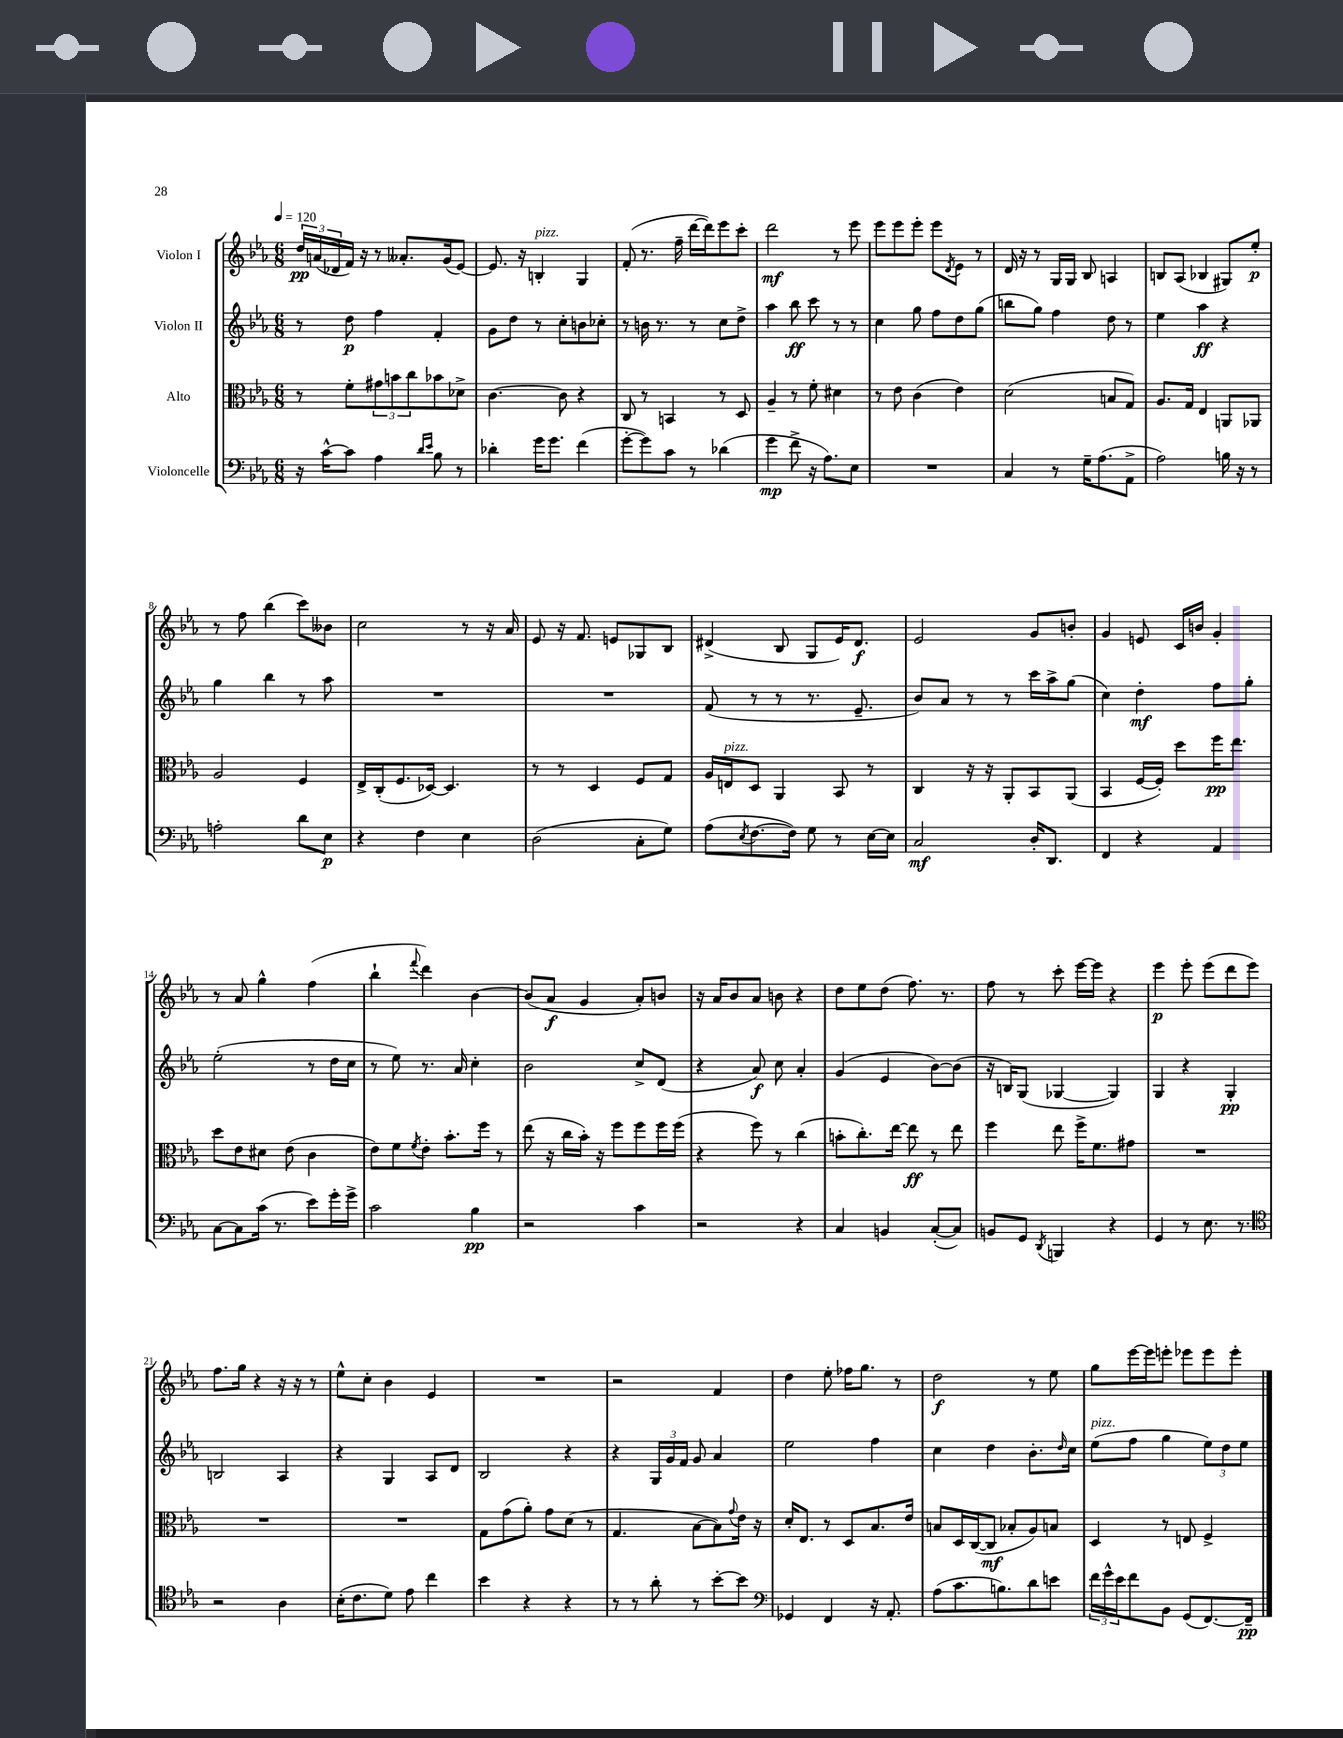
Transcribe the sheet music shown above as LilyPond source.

<<
\new StaffGroup <<
\new Staff = "s0" \with { instrumentName = "Violon I" } {
    \clef treble \key ees \major \numericTimeSignature \time 6/8 \tempo 4 = 120
    \tuplet 3/2 { d''16\pp a'16( des'16 } f'16) r16 r8 aeses'8.-. g'16( ees'8~) |
    ees'8. r16 b4-.^\markup { \italic "pizz." } g4 |
    f'8-.( r8. f''16-- d'''16~ d'''16) ees'''8 c'''8-. |
    d'''2\mf r8 ees'''8 |
    ees'''8 ees'''8 ees'''8-. ees'''8 \acciaccatura { d'8 } ees'8 r8 |
    d'16 r16 r8 g16 g16 bes8 a4 |
    b8 aes8( bes4 gis8) ees''8-.\p |
    r8 f''8 bes''4( c'''8) beses'8 |
    c''2 r8 r16 aes'16 |
    ees'8 r16 f'8. e'8 ges8 bes8 |
    dis'4->( bes8 g8 ees'16) dis'8.\f |
    ees'2 g'8 b'8-. |
    g'4 e'8 c'16 b'16 g'4-. |
    r8 aes'8 g''4-^ f''4( |
    bes''4-! \appoggiatura { f'''8 } d'''4) bes'4~ |
    bes'8( aes'8\f g'4 aes'8-.) b'8 |
    r16 aes'16 bes'8 aes'8 b'8 r4 |
    d''8 ees''8 d''8( f''8.) r8. |
    f''8 r8 c'''8-. ees'''16~ ees'''16 r4 |
    ees'''4\p ees'''8-. ees'''8( d'''8 ees'''8) |
    f''8. g''16 r4 r16 r16 r8 |
    ees''8-^ c''8-. bes'4 ees'4 |
    R2. |
    r2 f'4 |
    d''4 ees''8-. fes''16 g''8. r8 |
    d''2\f r8 ees''8 |
    g''8 ees'''16~ ees'''16 e'''8-. ees'''8 ees'''8 ees'''8-. \bar "|." |
}
\new Staff = "s1" \with { instrumentName = "Violon II" } {
    \clef treble \key ees \major \numericTimeSignature \time 6/8
    r8 d''8\p f''4 f'4-. |
    g'8 d''8 r8 c''8-. b'8 ces''8-. |
    r8 b'16 r8. r8 c''8 d''8-> |
    aes''4 bes''8\ff c'''8 r8 r8 |
    c''4 g''8 f''8 d''8 g''8( |
    b''8 g''8) f''4 d''8 r8 |
    ees''4 aes''4\ff r4 |
    g''4 bes''4 r8 aes''8 |
    R2. |
    R2. |
    f'8( r8 r8 r8. ees'8.-- |
    bes'8) aes'8 r8 r8 c'''16 aes''16-> g''8( |
    c''4) d''4-.\mf f''8 g''8-. |
    ees''2-.( r8 d''16 c''16 |
    r8 ees''8) r8. aes'16 c''4-. |
    bes'2 c''8-> d'8( |
    r4 aes'8\f) c''8 aes'4-. |
    g'4( ees'4 bes'8~) bes'8( |
    r16 b16) g8( ges4~ ges4) |
    g4 r4 g4-.\pp |
    b2 aes4 |
    r4 g4 aes8 d'8 |
    bes2 r4 |
    r4 \tuplet 3/2 { g16 g'16 f'16 } g'8 aes'4 |
    ees''2 f''4 |
    c''4 d''4 bes'8.-. \grace { d''16 } c''16 |
    ees''8^\markup { \italic "pizz." }( f''8 g''4 \tuplet 3/2 { ees''8) d''8 ees''8 } \bar "|." |
}
\new Staff = "s2" \with { instrumentName = "Alto" } {
    \clef alto \key ees \major \numericTimeSignature \time 6/8
    r8 f'8-. \tuplet 3/2 { gis'8 b'8 c''8 } bes'8 des'8-> |
    c'4.~ c'8 r4 |
    c8 r8 b,4 r8 d8 |
    aes4-- r8 f'8-. dis'4 |
    r8 ees'8 c'4( ees'4) |
    d'2( b8 g8) |
    aes8. g16 ees4 a,8 aes,8 |
    aes2 f4 |
    ees16-> c16-.( f8. des16~) des4. |
    r8 r8 d4 f8 g8 |
    aes16 e16^\markup { \italic "pizz." } d8 aes,4 bes,8 r8 |
    c4 r16 r16 aes,8-. bes,8 aes,8( |
    bes,4 f16~ f16-.) d''8 f''16\pp ees''8. |
    d''8 ees'8 dis'8 ees'8( c'4 |
    ees'8) f'8 \acciaccatura { f'8 } ees'8-. bes'8.-. f''16 r8 |
    ees''8( r16 c''16 bes'16-.) r16 f''8 f''8 f''16 f''16( |
    r4 f''8) r8 c''4( |
    b'8-. c''8.-.) ees''16~ ees''8\ff r8 ees''8 |
    f''4 ees''8 f''16-> f'8. gis'8 |
    R2. |
    R2. |
    R2. |
    g8 g'8( aes'8-.) g'8 d'8( r8 |
    g4. bes8~ bes8) \appoggiatura { g'8 } ees'16 r16 |
    d'16-. ees8. r8 d8 bes8. ees'16 |
    b8 d16 c16~( c8\mf bes8-. aes8) b8 |
    d4 r8 e8 f4-> \bar "|." |
}
\new Staff = "s3" \with { instrumentName = "Violoncelle" } {
    \clef bass \key ees \major \numericTimeSignature \time 6/8
    r16 c'16~-^ c'8 aes4 \grace { d'16 ees'16 } bes8 r8 |
    des'4-. g'16 g'8. f'4( |
    g'8~-. g'8) c'8 r8 des'4( |
    g'4\mp f'8-> r16 aes8.) ees8 |
    R2. |
    c4 r8 g16-- aes8.( aes,8-> |
    aes2) b16 r16 r8 |
    a2-. d'8 ees8\p |
    r4 f4 ees4 |
    d2( c8-. g8) |
    aes8( \acciaccatura { ees8 } f8.~ f16) g8 r8 ees16~ ees16 |
    c2\mf d16-. d,8. |
    f,4 r4 aes,4 |
    c8~ c8 c'16( r8. ees'8) g'16-. g'16-> |
    c'2 bes4\pp |
    r2 c'4 |
    r2 r4 |
    c4 b,4 c8~-.( c8) |
    b,8 g,8 \acciaccatura { d,8 } b,,4 r4 |
    g,4 r8 ees8. r8. |
    \clef tenor r2 aes4 |
    bes16-.( c'8. d'8) ees'8 c''4 |
    bes'4 r4 r4 |
    r8 r8 aes'8-. r8 bes'8~-. bes'8 |
    \clef bass ges,4 f,4 r16 aes,8.-. |
    aes8( c'8. b8.) d'8 e'8 |
    \tuplet 3/2 { f'16 g'16-^ ees'16 } f'8 bes,8 g,8( f,8.~) f,16--\pp \bar "|." |
}
>>
>>
